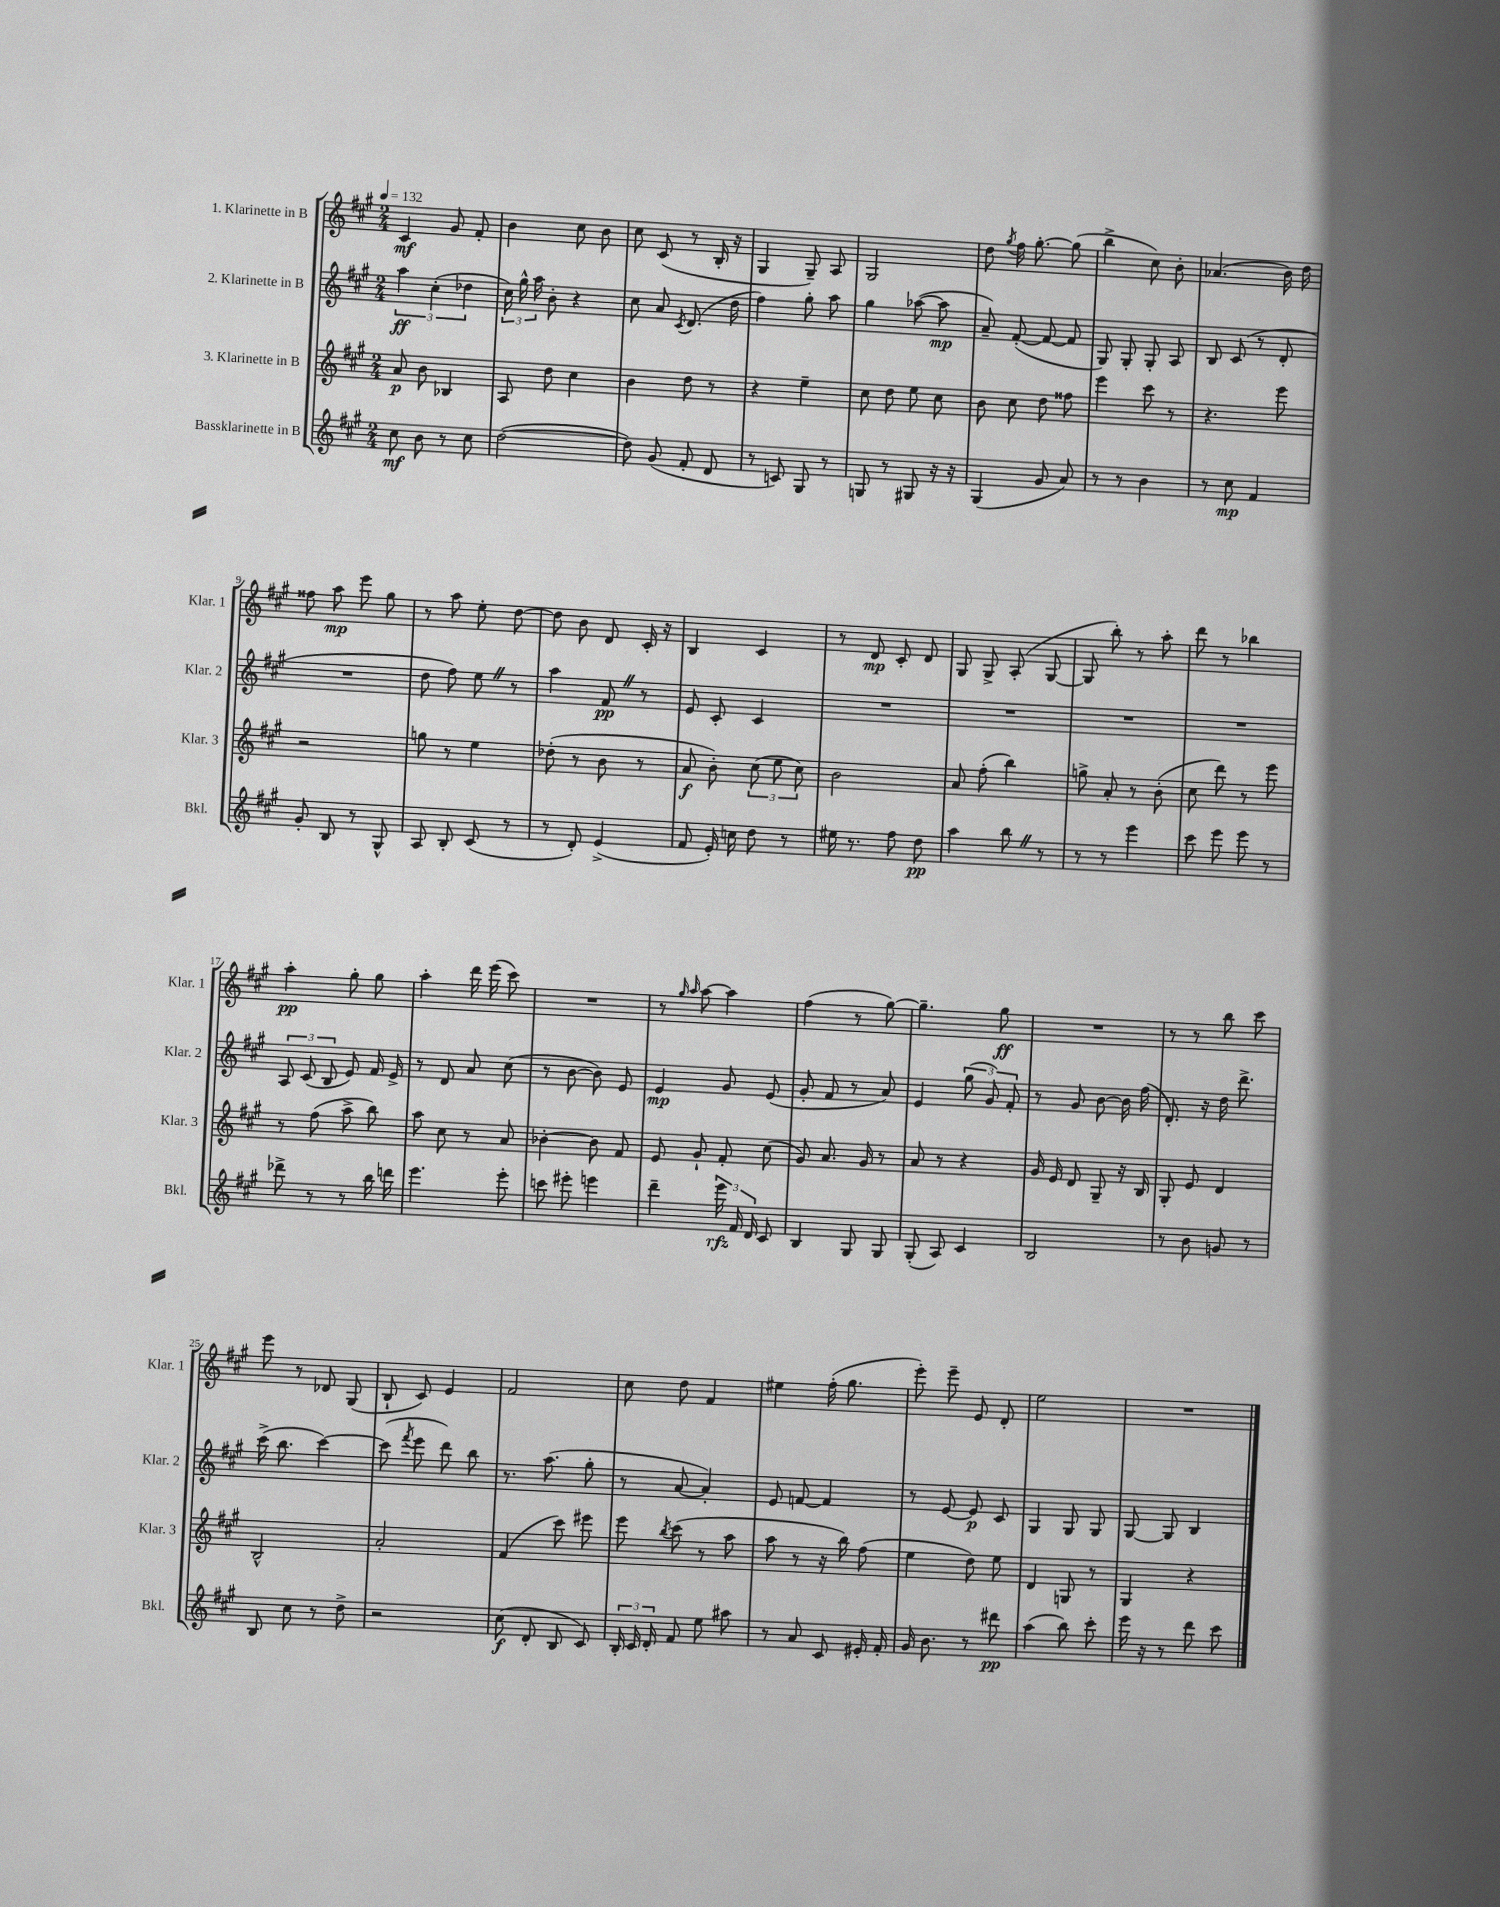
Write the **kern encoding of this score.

**kern	**kern	**kern	**kern
*staff4	*staff3	*staff2	*staff1
*clefG2	*clefG2	*clefG2	*clefG2
*k[f#c#g#]	*k[f#c#g#]	*k[f#c#g#]	*k[f#c#g#]
*M2/4	*M2/4	*M2/4	*M2/4
*MM132	*MM132	*MM132	*MM132
8cc#\	8a/	6aa\	4c#/
8b\	8b\	.	.
.	.	(6cc#'\	.
8r	4B-/	.	8g#/
.	.	6dd-\	.
8cc#\	.	.	8f#'/
=	=	=	=
([2dd\	8A/	24cc#\)	4b\
.	.	24gg#^^\	.
.	.	24aa\	.
.	8dd\	8b'\	.
.	4cc#\	4r	8cc#\
.	.	.	8b\
=	=	=	=
8dd\])	4b\	8cc#\	8cc#\
(8g#/	.	8a/	(8c#/
.	.	8qc#/	.
8f#'/	8dd\	(8.d/	8r
8d/	8r	.	16B'/
.	.	16dd\	16r
=	=	=	=
8r	4r	4ff#\)	4G#/
8c/)	.	.	.
8G#/	4ee~\	8gg#'\	8G#~/)
8r	.	8aa\	8A/
=	=	=	=
8G/	8cc#\	4gg#\	2G#/
8r	8dd\	.	.
8G#/	8ee\	([8aa-\	.
16r	8cc#\	8aa-\]	.
16r	.	.	.
=	=	=	=
(4G#/	8b\	8a~/)	8dd\
.	.	.	8qgg#/
.	8cc#\	([8f#'/	16ff#\
.	.	.	[8.gg#'\
8g#/	8dd\	8f#/_	.
8a/)	8ff##\	8f#/]	(8gg#\]
=	=	=	=
8r	4eee\	8G#/)	4bb^\
8r	.	8G#'/	.
4b\	8ccc#\	8G#'/	8cc#\)
.	8r	8A/	8b'\
=	=	=	=
8r	4.r	8B/	(4.a-/
8cc#\	.	(8c#/	.
4f#/	.	8r	.
.	8eee\	8d'/	16b\)
.	.	.	16dd\
=	=	=	=
8g#'/	2r	2r	8ff##\
8B/	.	.	8aa\
8r	.	.	8eee\
8G#^^/	.	.	8gg#\
=	=	=	=
8A/	8gg\	8dd\	8r
8B'/	8r	8ff#\)	8aa\
(8c#/	4ee\	8ee\	8ee'\
8r	.	8r	[8dd\
=	=	=	=
8r	(8dd-'\	4aa\	8dd\]
8d'/)	8r	.	8b\
(4e^/	8b\	8f#/	8d/
.	8r	8r	16c#'/
.	.	.	16r
=	=	=	=
8f#/	8a/	8e/	4B/
16e'/)	8b'\)	8c#'/	.
16cc\	.	.	.
8dd\	(12cc#\	4c#/	4c#/
.	12ee\	.	.
8r	.	.	.
.	12cc#\)	.	.
=	=	=	=
16ee#\	2b\	2r	8r
8.r	.	.	.
.	.	.	8d/
8ff#\	.	.	8c#'/
8dd\	.	.	8d/
=	=	=	=
4aa\	8a/	2r	8G#/
.	(8ff#'\	.	8G#^/
8bb\	4bb\)	.	(8A'/
8r	.	.	[8G#/
=	=	=	=
8r	8gg^\	2r	8G#/]
8r	8a'/	.	8bb'\)
4eee\	8r	.	8r
.	(8b'\	.	8aa'\
=	=	=	=
8ccc#\	8cc#\	2r	8ddd\
8eee\	8ddd\)	.	8r
8eee\	8r	.	4bb-\
8r	8eee\	.	.
=	=	=	=
8ddd-^\	8r	12A/	4aa'\
.	.	(12c#/	.
8r	(8ff#\	.	.
.	.	12B/	.
8r	8aa^\	8e/)	8gg#'\
16bb\	8bb\)	16f#/	8gg#\
16ddd\	.	16e^/	.
=	=	=	=
4.eee\	8aa\	8r	4aa'\
.	8cc#\	8d/	.
.	8r	8a/	16ddd\
.	.	.	(16eee\
8eee'\	8a/	(8cc#\	8ccc#\)
=	=	=	=
8ccc\	[4b-'\	8r	2r
8eee#'\	.	[8b\	.
4eee\	8b-\]	8b\])	.
.	8f#/	8e/	.
=	=	=	=
4ddd~\	8e/	4e/	8r
.	.	.	16qqgg#/
.	.	.	16qqaa/
.	8g#`/	.	[8aa\
24eee\	8f#'/	8g#/	4aa\]
24f#/	.	.	.
24d/	.	.	.
8c#/	(8cc#\	(8e/	.
=	=	=	=
4B/	8g#/)	8g#'/	(4ff#\
.	8.a/	8f#/	.
8G#/	.	8r	8r
.	16g#/	.	.
8G#/	8r	8a/)	[8gg#\)
=	=	=	=
(8G#'/	8a/	4e/	4.gg#~\]
8A/)	8r	.	.
4c#/	4r	(12gg#\	.
.	.	12g#/)	.
.	.	.	8gg#\
.	.	12f#'/	.
=	=	=	=
2B/	16g#/	8r	2r
.	16e/	.	.
.	8d/	8g#/	.
.	8G#~/	[8b\	.
.	16r	16b\]	.
.	16B/	(16ff#\	.
=	=	=	=
8r	8G#'/	8.d'/)	8r
8b\	8e/	.	8r
.	.	16r	.
8g/	4d/	16dd\	8bb\
.	.	8.ddd^\	.
8r	.	.	8ccc#\
=	=	=	=
8B/	2B^^/	(16ccc#^\	8eee\
.	.	8.bb\	.
8cc#\	.	.	8r
8r	.	[4ccc#\)	8d-/
8dd^\	.	.	(8G#/
=	=	=	=
2r	2a'/	(8ccc#\]	8B`/
.	.	8qfff#/	.
.	.	8eee\	8c#/)
.	.	8ddd\)	4e/
.	.	8bb\	.
=	=	=	=
(8cc#\	(4f#/	8.r	2f#/
8d'/	.	.	.
.	.	(8.aa\	.
8B/	8ccc#\)	.	.
8c#/)	8eee#\	8gg#'\	.
=	=	=	=
24B'/	8eee\	8r	8cc#\
24c#/	.	.	.
24d'/	.	.	.
.	8qbb/	.	.
8f#/	(8ccc#\	[8a/	8dd\
8ee\	8r	4a'/])	4f#/
8aa#\	8aa\	.	.
=	=	=	=
8r	8aa\	8e/	4ee#\
8a/	8r	[8f/	.
8c#/	16r	4f/]	(16ff#'\
.	16bb\)	.	8.gg#\
16e#'/	(8ff#\	.	.
16f#'/	.	.	.
=	=	=	=
16g#/	4ee\	8r	8eee'\)
8.b\	.	.	.
.	.	[8e/	8eee~\
8r	8dd\)	8e/]	8e/
8ddd#\	8ee\	8c#/	8d'/
=	=	=	=
(4aa\	4d/	4G#/	2ee\
8bb\)	8G/	8G#/	.
8ccc#'\	8r	8G#/	.
=	=	=	=
16eee\	4G#/	[8G#/	2r
16r	.	.	.
8r	.	8G#/]	.
8ddd\	4r	4B/	.
8ccc#\	.	.	.
==	==	==	==
*-	*-	*-	*-
